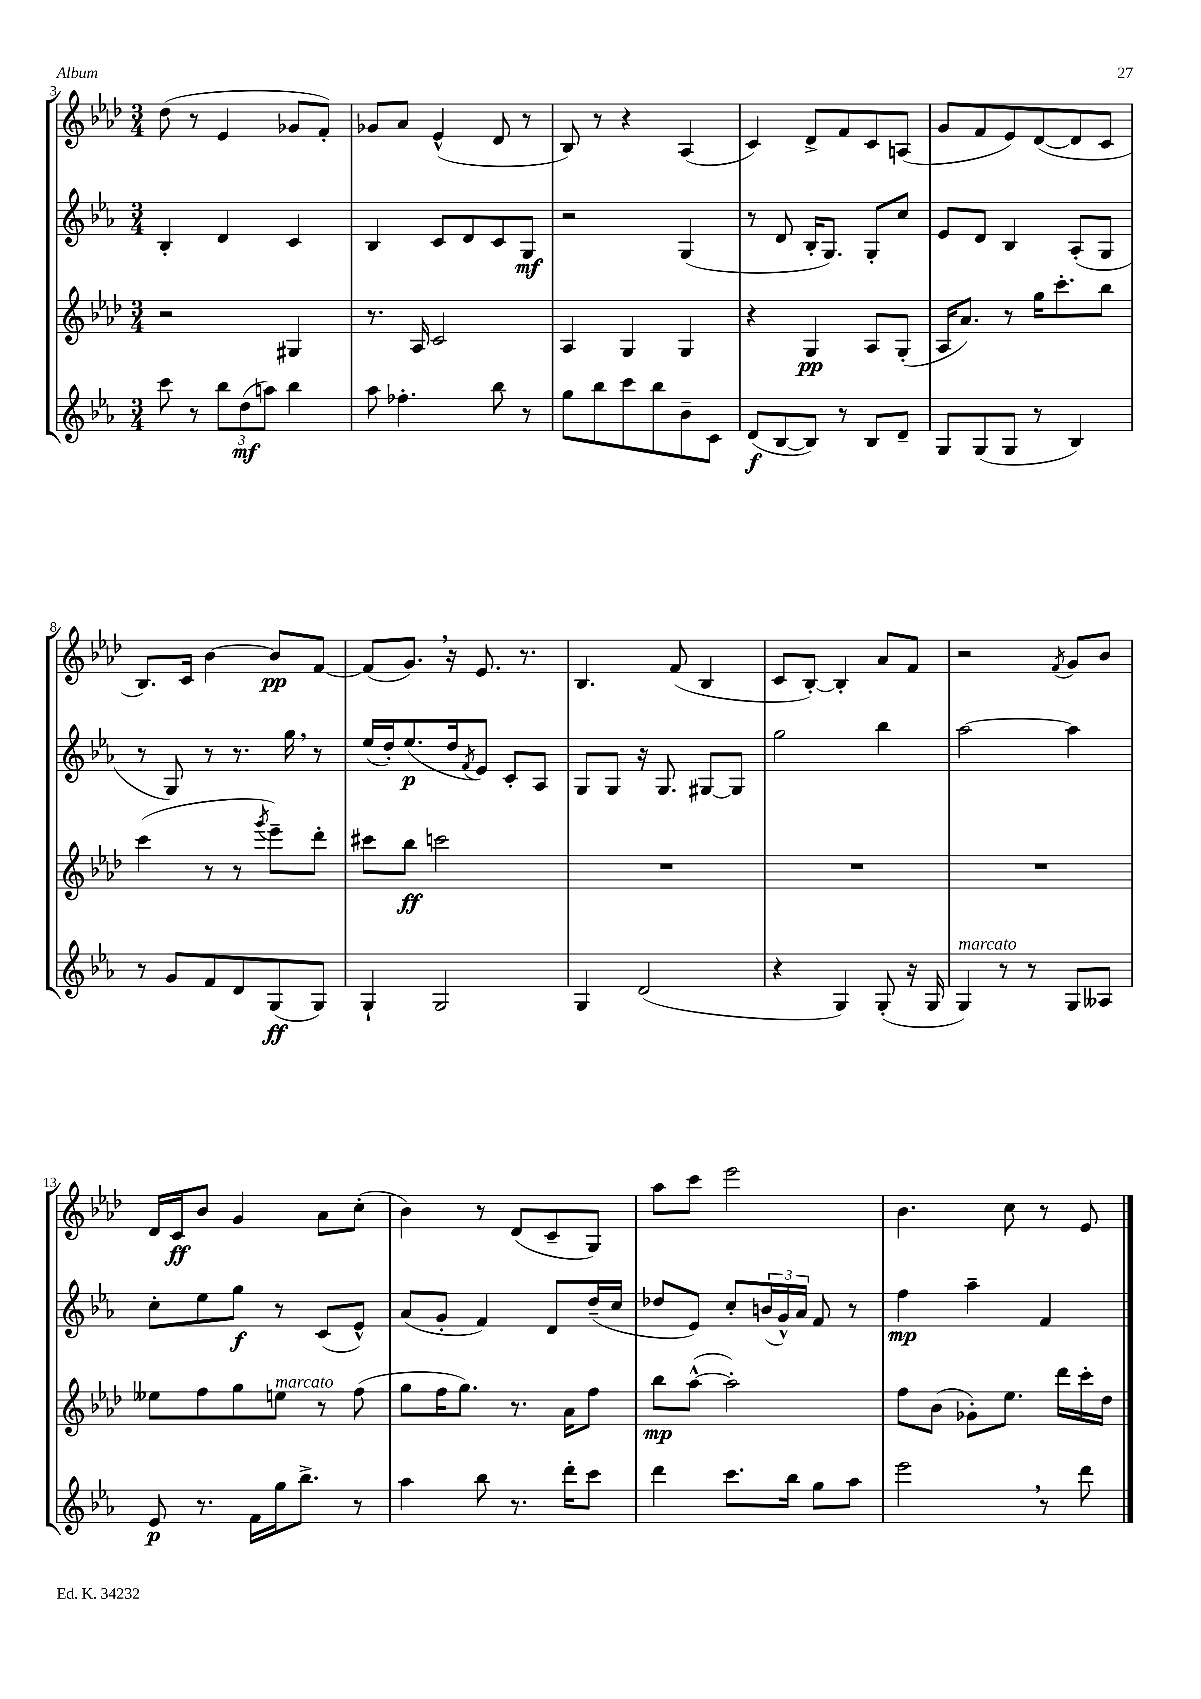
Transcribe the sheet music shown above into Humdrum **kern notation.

**kern	**dynam	**kern	**dynam	**kern	**dynam	**kern	**dynam
*part4	*part4	*part3	*part3	*part2	*part2	*part1	*part1
*staff4	*staff4	*staff3	*staff3	*staff2	*staff2	*staff1	*staff1
*clefG2	*	*clefG2	*	*clefG2	*	*clefG2	*
*k[b-e-a-]	*	*k[b-e-a-d-]	*	*k[b-e-a-]	*	*k[b-e-a-d-]	*
*M3/4	*	*M3/4	*	*M3/4	*	*M3/4	*
=3	=3	=3	=3	=3	=3	=3	=3
8ccc\	.	2r	.	4B-'/	.	(8dd-\	.
8r	.	.	.	.	.	8r	.
12bb-\L	.	.	.	4d/	.	4e-/	.
(12dd\	mf	.	.	.	.	.	.
12aan\J)	.	.	.	.	.	.	.
4bb-\	.	4G#X/	.	4c/	.	8g-X/L	.
.	.	.	.	.	.	8f'/J)	.
=4	=4	=4	=4	=4	=4	=4	=4
8aa-\	.	8.r	.	4B-/	.	8g-X/L	.
4.ff-X'\	.	.	.	.	.	8a-/J	.
.	.	16A-/	.	.	.	.	.
.	.	2c/	.	8c/L	.	(4e-^^/	.
.	.	.	.	8d/	.	.	.
8bb-\	.	.	.	8c/	.	8d-/	.
8r	.	.	.	8G/J	mf	8r	.
=5	=5	=5	=5	=5	=5	=5	=5
8gg\L	.	4A-/	.	2r	.	8B-/)	.
8bb-\	.	.	.	.	.	8r	.
8ccc\	.	4G/	.	.	.	4r	.
8bb-\	.	.	.	.	.	.	.
8b-~\	.	4G/	.	(4G/	.	(4A-/	.
8c\J	.	.	.	.	.	.	.
=6	=6	=6	=6	=6	=6	=6	=6
(8d/L	f	4r	.	8r	.	4c/)	.
[8B-/	.	.	.	8d/	.	.	.
8B-/J])	.	4G/	pp	16B-'/KL	.	8d-^/L	.
.	.	.	.	8.G/J)	.	.	.
8r	.	.	.	.	.	8f/	.
8B-/L	.	8A-/L	.	8G'/L	.	8c/	.
8d~/J	.	(8G'/J	.	8cc/J	.	(8An/J	.
=7	=7	=7	=7	=7	=7	=7	=7
8G/L	.	16A-/KL	.	8e-/L	.	8g/L	.
.	.	8.a-/J)	.	.	.	.	.
(8G/	.	.	.	8d/J	.	8f/	.
8G/J	.	8r	.	4B-/	.	8e-/)	.
8r	.	16gg\KL	.	.	.	([8d-/	.
.	.	8.ccc'\	.	.	.	.	.
4B-/)	.	.	.	(8A-'/L	.	8d-/]	.
.	.	8bb-\J	.	8G/J	.	8c/J	.
!!LO:LB:g=z
=8	=8	=8	=8	=8	=8	=8	=8
8r	.	(4ccc\	.	8r	.	8.B-/L)	.
8g/L	.	.	.	8G/)	.	.	.
.	.	.	.	.	.	16c/Jk	.
8f/	.	8r	.	8r	.	[4b-\	.
8d/	.	8r	.	8.r	.	.	.
.	.	8qggg/	.	.	.	.	.
(8G/	ff	8eee-~\L)	.	.	.	8b-/L]	pp
.	.	.	.	16gg,\	.	.	.
8G/J)	.	8ddd-'\J	.	8r	.	[8f/J	.
=9	=9	=9	=9	=9	=9	=9	=9
4G`/	.	8ccc#X\L	.	(16ee-/LL	.	(8f/L]	.
.	.	.	.	16dd'/J)	.	.	.
.	.	8bb-\J	ff	(8.ee-/	p	8.g,/J)	.
2G/	.	2cccn\	.	.	.	.	.
.	.	.	.	16dd/k	.	16r	.
.	.	.	.	8qf/	.	.	.
.	.	.	.	8e-/J)	.	8.e-/	.
.	.	.	.	8c'/L	.	.	.
.	.	.	.	.	.	8.r	.
.	.	.	.	8A-/J	.	.	.
=10	=10	=10	=10	=10	=10	=10	=10
4G/	.	2.r	.	8G/L	.	4.B-/	.
.	.	.	.	8G/J	.	.	.
(2d/	.	.	.	16r	.	.	.
.	.	.	.	8.G/	.	.	.
.	.	.	.	.	.	(8f/	.
.	.	.	.	[8G#X/L	.	4B-/	.
.	.	.	.	8G#/J]	.	.	.
=11	=11	=11	=11	=11	=11	=11	=11
4r	.	2.r	.	2gg\	.	8c/L	.
.	.	.	.	.	.	[8B-'/J)	.
4G/)	.	.	.	.	.	4B-'/]	.
(8G'/	.	.	.	4bb-\	.	8a-/L	.
16r	.	.	.	.	.	8f/J	.
16G/	.	.	.	.	.	.	.
=12	=12	=12	=12	=12	=12	=12	=12
!LO:TX:a:i:t=marcato	!	!	!	!	!	!	!
4G/)	.	2.r	.	[2aa-\	.	2r	.
8r	.	.	.	.	.	.	.
8r	.	.	.	.	.	.	.
.	.	.	.	.	.	8qf/	.
8G/L	.	.	.	4aa-\]	.	8g/L	.
8A--X/J	.	.	.	.	.	8b-/J	.
!!LO:LB:g=z
=13	=13	=13	=13	=13	=13	=13	=13
8e-/	p	8ee--X\L	.	8cc'\L	.	16d-/LL	.
.	.	.	.	.	.	16c/J	ff
8.r	.	8ff\	.	8ee-\	.	8b-/J	.
.	.	8gg\	.	8gg\J	f	4g/	.
16f\LL	.	.	.	.	.	.	.
!	!	!LO:TX:a:i:t=marcato	!	!	!	!	!
16gg\J	.	8een\J	.	8r	.	.	.
8.bb-^\J	.	.	.	.	.	.	.
.	.	8r	.	(8c/L	.	8a-\L	.
8r	.	(8ff\	.	8e-^^/J)	.	(8cc'\J	.
=14	=14	=14	=14	=14	=14	=14	=14
4aa-\	.	8gg\L	.	(8a-/L	.	4b-\)	.
.	.	16ff\K	.	8g'/J	.	.	.
.	.	8.gg\J)	.	.	.	.	.
8bb-\	.	.	.	4f/)	.	8r	.
8.r	.	8.r	.	.	.	(8d-/L	.
.	.	.	.	8d/L	.	8c~/	.
16ddd'\KL	.	16a-\KL	.	.	.	.	.
8ccc\J	.	8ff\J	.	(16dd~/L	.	8G/J)	.
.	.	.	.	16cc/JJ	.	.	.
=15	=15	=15	=15	=15	=15	=15	=15
4ddd\	.	8bb-\L	mp	8dd-X/L	.	8aa-\L	.
.	.	([8aa-^^\J	.	8e-/J)	.	8ccc\J	.
8.ccc\L	.	2aa-'\])	.	8cc'/L	.	2eee-\	.
.	.	.	.	(24bn/L	.	.	.
.	.	.	.	24g^^/)	.	.	.
16bb-\Jk	.	.	.	.	.	.	.
.	.	.	.	24a-/JJ	.	.	.
8gg\L	.	.	.	8f/	.	.	.
8aa-\J	.	.	.	8r	.	.	.
=16	=16	=16	=16	=16	=16	=16	=16
2eee-,\	.	8ff\L	.	4ff\	mp	4.b-\	.
.	.	(8b-\J	.	.	.	.	.
.	.	8g-X'\L)	.	4aa-~\	.	.	.
.	.	8.ee-\J	.	.	.	8cc\	.
8r	.	.	.	4f/	.	8r	.
.	.	16ddd-\LL	.	.	.	.	.
8ddd\	.	16ccc'\	.	.	.	8e-/	.
.	.	16dd-\JJ	.	.	.	.	.
==	==	==	==	==	==	==	==
*-	*-	*-	*-	*-	*-	*-	*-
